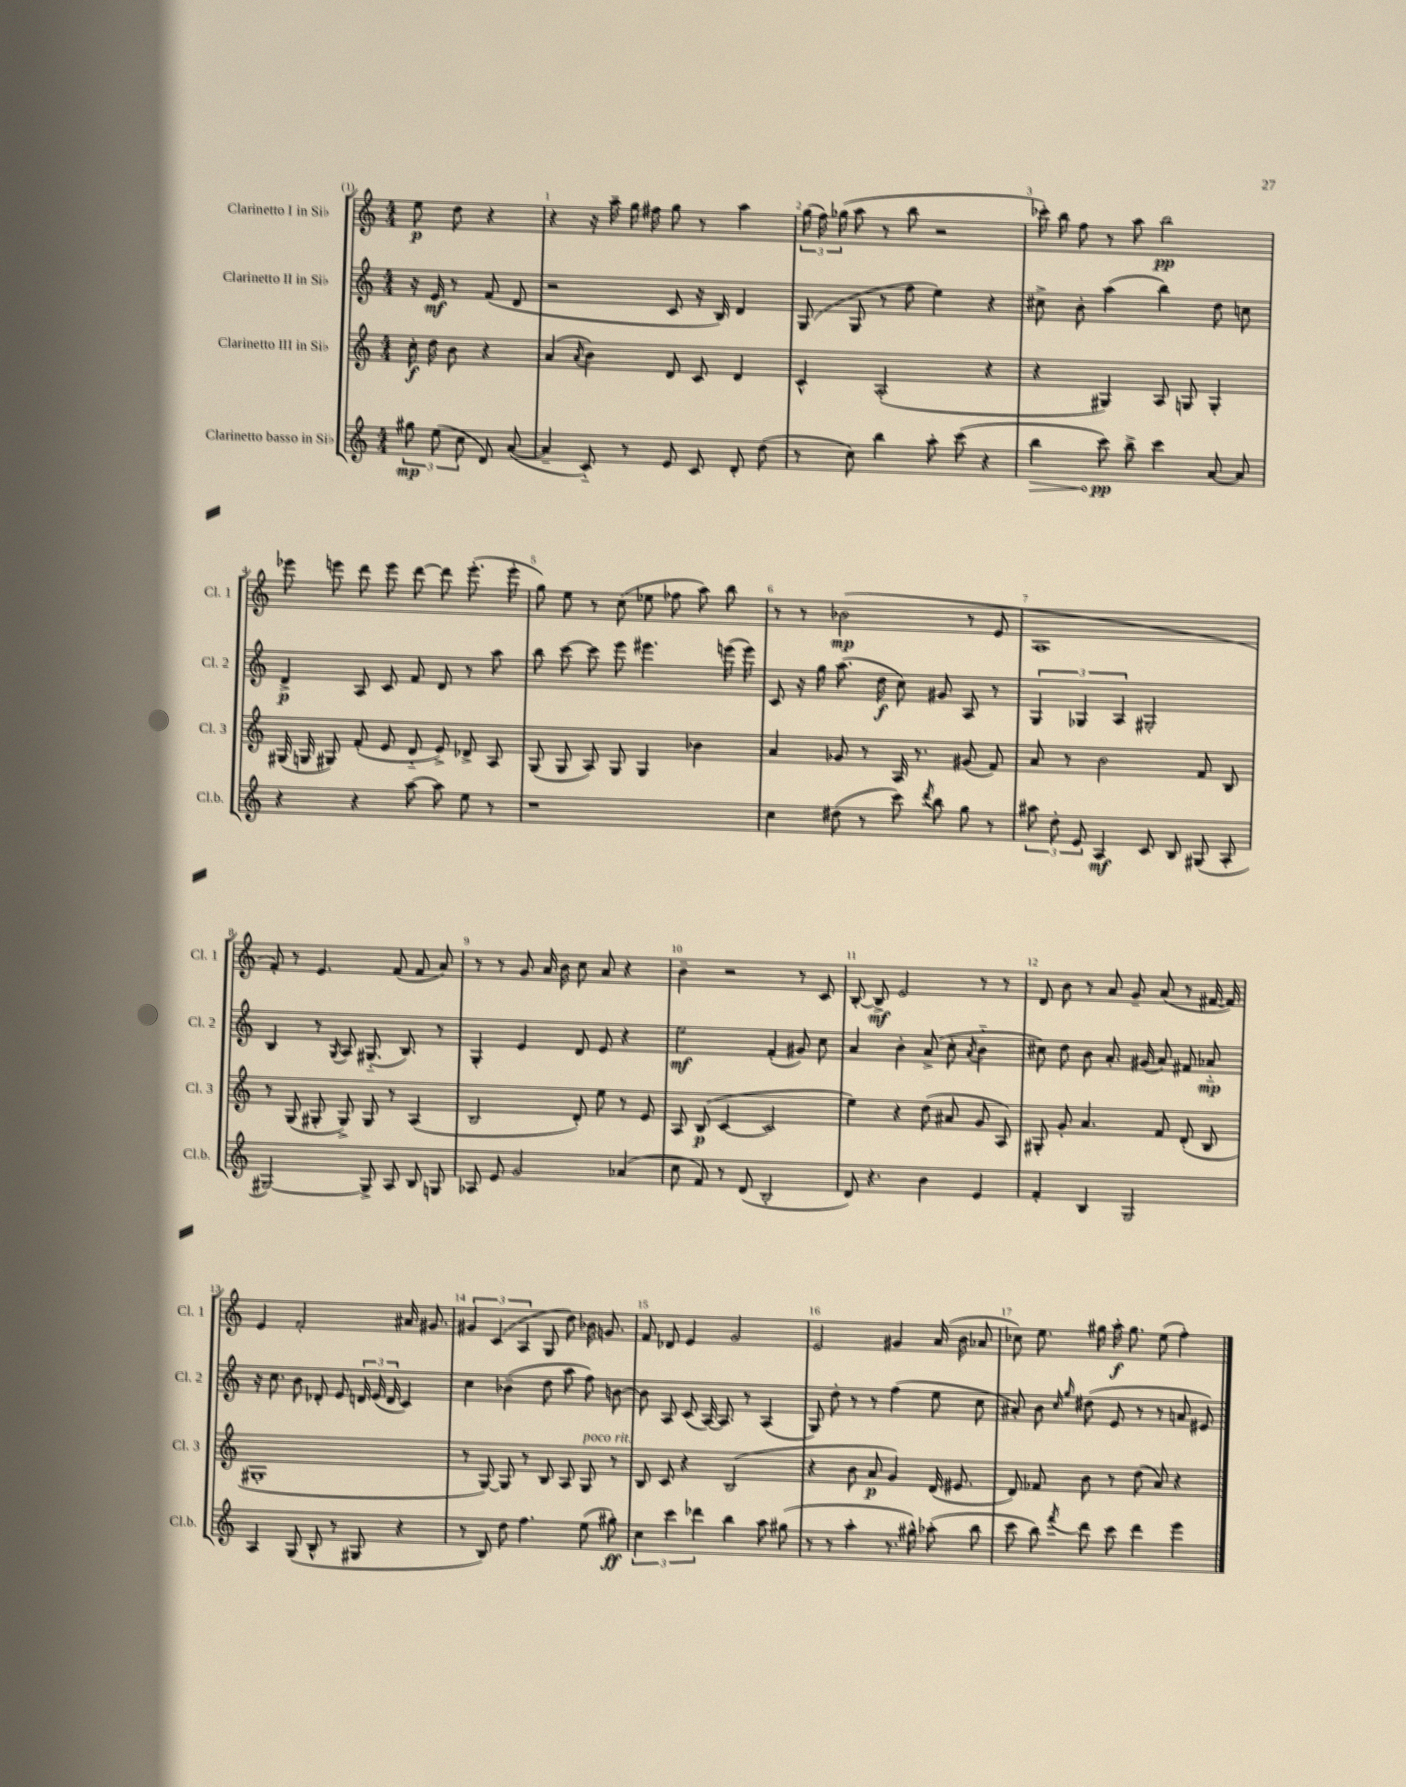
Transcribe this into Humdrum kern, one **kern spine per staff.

**kern	**kern	**kern	**kern
*staff4	*staff3	*staff2	*staff1
*clefG2	*clefG2	*clefG2	*clefG2
*k[]	*k[]	*k[]	*k[]
*M4/4	*M4/4	*M4/4	*M4/4
12gg#\	16cc'\	16r	8ee\
.	16dd\	16e/	.
(12ee\	.	.	.
.	8b\	8r	8dd\
12cc\	.	.	.
8d/)	4r	(8f/	4r
([8a/	.	8d/	.
=	=	=	=
4a~/]	(4a/	2r	4r
.	8qa/	.	.
8c'~/)	4b\)	.	16r
.	.	.	16aa~\
8r	.	.	16gg\
.	.	.	16ff#\
8e/	8d/	8c/	8gg\
8c/	8c/	16r	8r
.	.	16B/)	.
8d'/	4d/	4d/	4aa\
(8dd\	.	.	.
=	=	=	=
8r	4c^^/	(8G/	(24gg\
.	.	.	24ff\)
.	.	.	(24gg-\
8cc\)	.	8G/	8aa\
4bb\	(2A'/	8r	8r
.	.	8ff\	8bb\
8aa'\	.	4ee\)	2r
(8ccc\	.	.	.
4r	4r	4r	.
=	=	=	=
4bb\	4r	8cc#^\	16ccc-'\)
.	.	.	16bb\
.	.	8b'\	8ff\
8ccc\)	4G#/)	(4aa\	8r
8bb^\	.	.	8aa\
4ccc\	8A/	4bb\)	2bb\
.	8G/	.	.
[8a/	4G'/	8dd\	.
8a/]	.	8cc\	.
=	=	=	=
4r	(16G#/	4d^/	8eee-\
.	16G/	.	.
.	8G#/)	.	8eee\
4r	(8f'/	8A/	8ddd\
.	8e/	8c/	8eee\
[8aa\	8d'~/	8f/	[8ddd\
8aa\]	8e^/)	8d/	8ddd\]
8ee\	8d-^/	8r	(8.eee'\
8r	8A/	8aa\	.
.	.	.	16eee'\
=	=	=	=
1r	(8G/	8bb\	8gg\)
.	8G/	[8ccc\	8ee\
.	8A/)	8ccc\]	8r
.	8G/	8eee\	(8cc\
.	4G/	4.eee#\	8ee-\
.	.	.	8ff-\
.	4b-\	.	8aa\)
.	.	(16eee\	8bb\
.	.	16eee\)	.
=	=	=	=
4cc\	4a/	8c/	8r
.	.	16r	8r
.	.	16gg\	.
(8dd#\	8g-/	(8.aa\	(2b-\
8r	8r	.	.
.	.	16dd\	.
8ccc\)	16A/	8cc\)	.
.	8.r	.	.
8qddd/	.	.	.
8bb\	.	8g#/	.
8gg\	(8g#/	8A/	8r
8r	8f/)	8r	8e/
=	=	=	=
12aa#\	8a/	6G/	1A
12dd'\	.	.	.
.	8r	.	.
12e/	.	6G-/	.
4A/	2b\	.	.
.	.	6A/	.
8c/	.	2G#'/	.
8B/	.	.	.
(8G#/	8f/	.	.
8A'/	8B/	.	.
=	=	=	=
[2G#/)	8r	4B/	8f'/)
.	(8G/	.	8r
.	8G#'/	8r	4.e/
.	.	8qG/	.
.	8G#^/)	8A/	.
8G#^/]	8G#/	(8.G#'~/	.
8A/	8r	.	(8f/
.	.	8.B/)	.
8B/	(4A/	.	8f/
8G/	.	8r	8a/)
=	=	=	=
8A-/	2B/	4G'/	8r
8e/	.	.	8r
2g/	.	4e/	8g/
.	.	.	16a/
.	.	.	16b\
.	8d'/)	8d/	8cc\
.	8ee\	8e/	8a/
(4a-/	8r	4r	4r
.	8e/	.	.
=	=	=	=
8cc\	8A/	2ee\	4b~\
8f/)	(8B/	.	.
8r	[4c/	.	2r
(8d/	.	.	.
2B'/	2c/]	(4f'/	.
.	.	8g#/)	8r
.	.	8cc\	8c/
=	=	=	=
8d/)	4ee\)	4a/	[8B'/
4.r	.	.	8B^/]
.	4r	4b'\	2e/
4b\	(8dd\	(8a^/	.
.	8a#/	8cc'\	.
.	.	8qa/	.
4e/	8g/	4b'~\	8r
.	8A/)	.	8r
=	=	=	=
4f'/	8G#'/	8cc#\)	8d/
.	8g'/	8dd\	8b\
4B/	4.a/	8b\	8r
.	.	8.a'/	8a/
2G/	.	.	8g~/
.	.	(16g#/	.
.	8f/	8a/)	(8a/
.	(8d'/	8f#/	8r
.	8B/	8a-'~/	[16f#/
.	.	.	16f#/])
=	=	=	=
4A/	1G#'	16r	4e/
.	.	8.cc\	.
(8G/	.	8b\	2f'/
8B^^/	.	8d-'/	.
8r	.	8e/	.
8G#/	.	24d/	.
.	.	(24e/	.
.	.	24d/	.
4r	.	4c/)	16a#/
.	.	.	8.g#/
=	=	=	=
8r	8r	4cc\	6g#/
8B/)	[8G/)	.	.
.	.	.	(6c/
8dd\	8G/]	(4b-~\	.
.	.	.	6A/
4.ff\	8r	.	.
.	8B/	8dd\	8G/
.	8A/	8aa\	8dd\)
(8ee\	8G/	8ff\)	16b-\
.	.	.	8.g/
8gg#'\)	8r	[8b\	.
=	=	=	=
6cc\	8B/	8b\]	8f/
.	8c/	8A/	8d-/
6ccc\	.	.	.
.	4r	(8c/	4e/
6ddd-\	.	.	.
.	.	[16A/)	.
.	.	8.A/]	.
4bb\	(2B/	.	2g/
.	.	8r	.
8aa\	.	(4A/	.
(8gg#\	.	.	.
=	=	=	=
8r	4r	8G/)	2e/
8r	.	8dd'\	.
4aa'\	8b\	8r	.
.	8a/	8r	.
8.r	4g/)	(4ff\	4g#/
16gg#^^\)	.	.	.
(8aa-'\	(16d/	8ee\	(16a/
.	8.e#/	.	16b\
8bb\	.	8cc\	8a-/
=	=	=	=
8ccc\	8d/)	8a#'/)	8cc-\)
8bb\)	8f-/	8b\	8.ee\
.	.	16qqcc/	.
8qfff/	.	16qqgg/	.
8ddd\	8b\	(8dd#\	.
.	.	.	16gg#\
8ccc\	8r	8e/	16aa'\
.	.	.	8.gg#\
4ddd\	(8dd\	8r	.
.	8a/)	8r	(8ee\
4eee\	4r	8a/	4ff'\)
.	.	8e#/)	.
==	==	==	==
*-	*-	*-	*-
